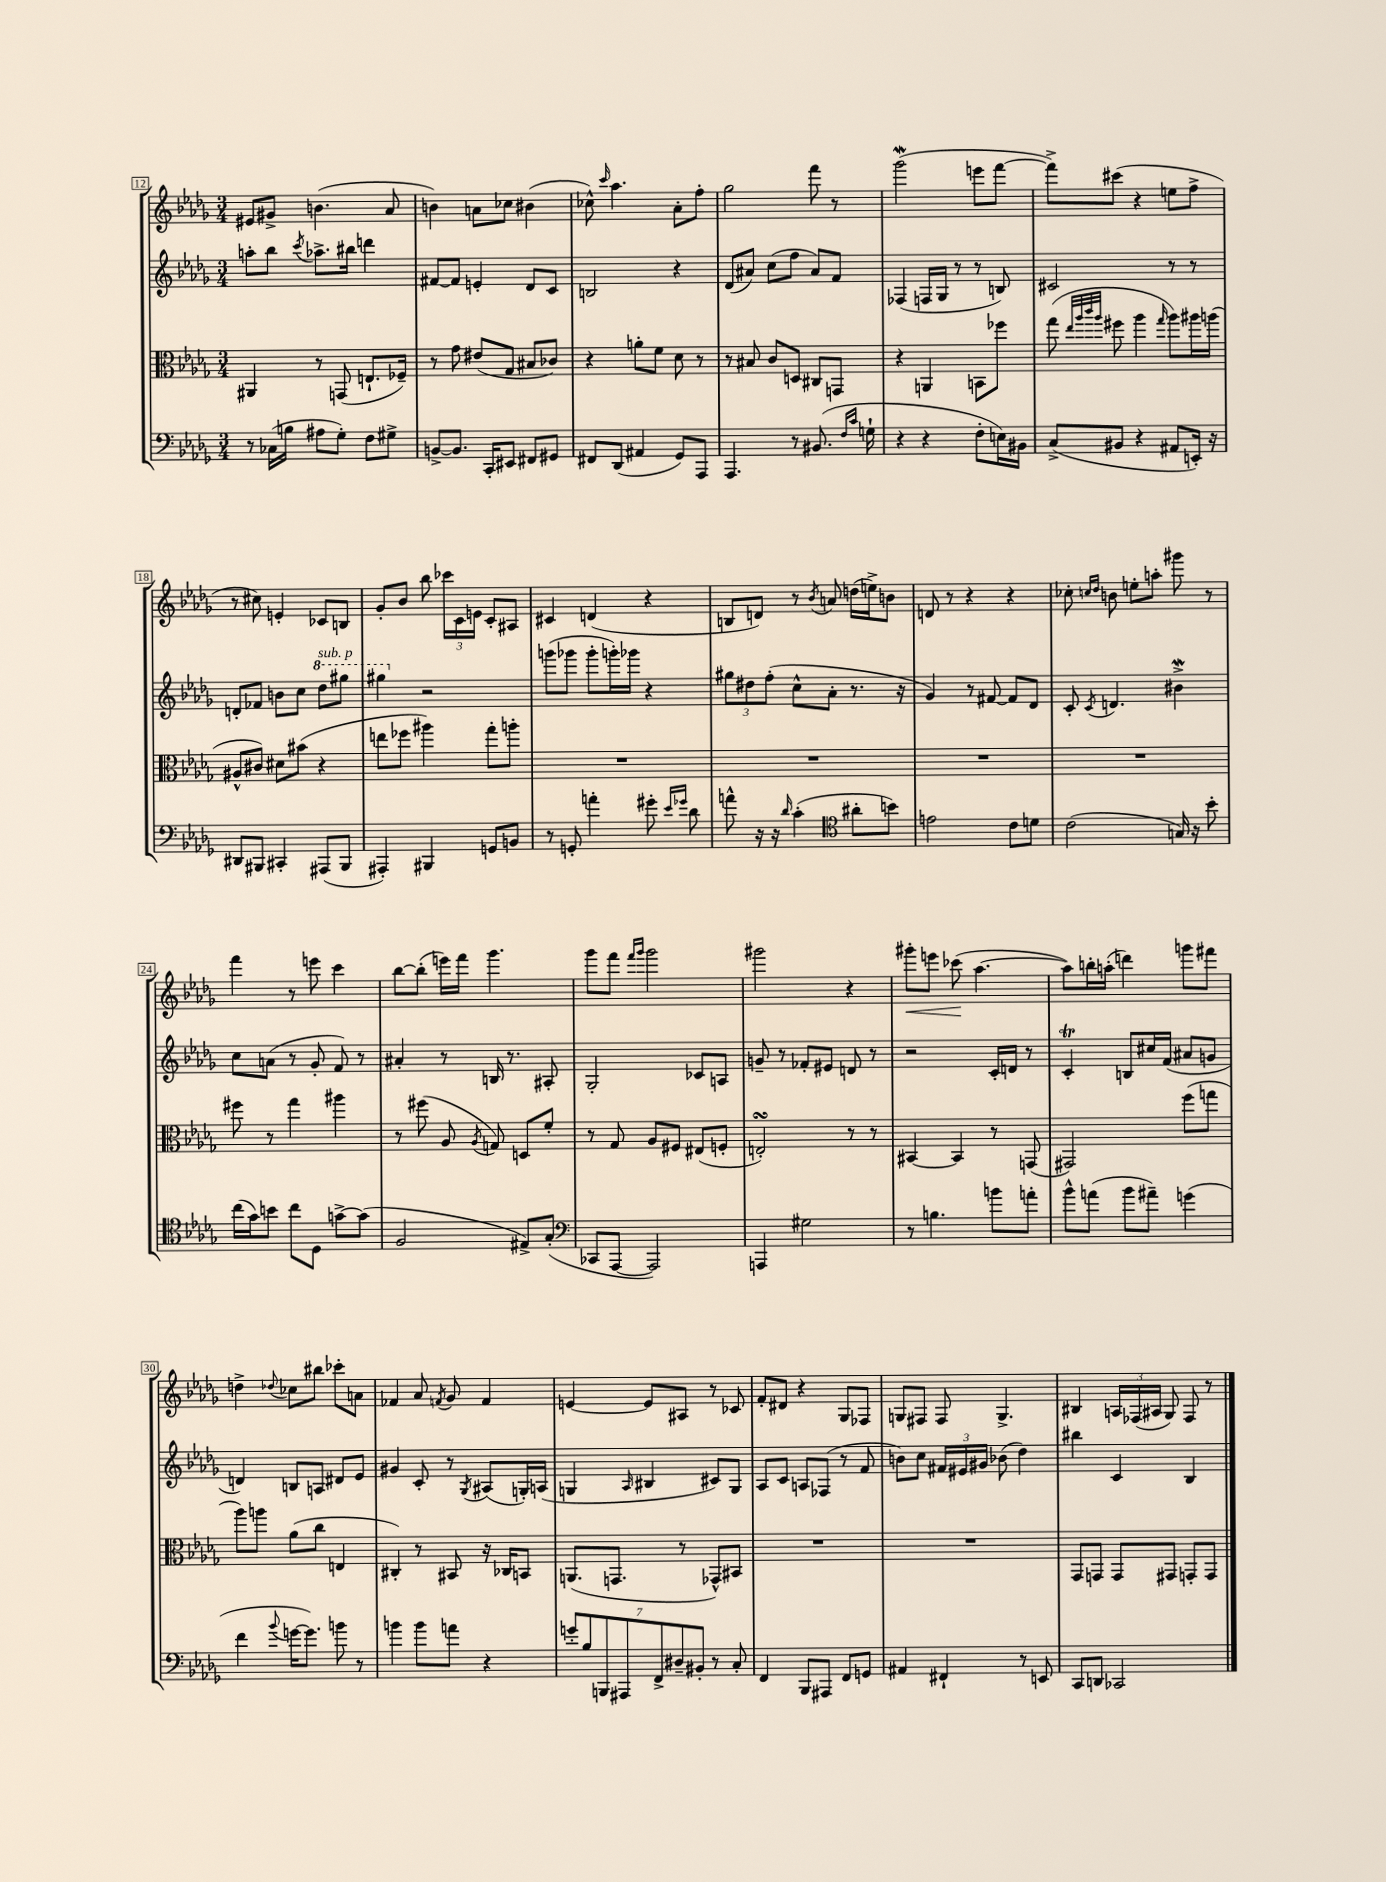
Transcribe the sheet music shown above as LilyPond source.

<<
\new StaffGroup <<
\new Staff = "s0" {
    \clef treble \key des \major \numericTimeSignature \time 3/4
    \autoBeamOff eis'8[ gis'8]-> b'4.( aes'8 |
    b'4) a'8[ ces''8] bis'4( |
    ces''8-^) \grace { c'''16 } aes''4. aes'8[-. f''8]-. |
    ges''2 f'''8 r8 |
    ges'''2\mordent( e'''8[ f'''8]~ |
    f'''8[->) cis'''8]( r4 e''8[ f''8]-> |
    r8 cis''8) e'4-. ces'8[ b8] |
    ges'8[-. bes'8] bes''8 \tuplet 3/2 { ces'''16[ c'16 e'16] } c'8[-. ais8] |
    cis'4 d'4( r4 |
    b8[ d'8]) r8 \acciaccatura { bes'8 } a'8 d''16[( e''16->) b'8] |
    d'8 r8 r4 r4 |
    ces''8-. \grace { c''16[ des''16] } b'8 e''8[-. a''8]-. gis'''8 r8 |
    f'''4 r8 e'''8 c'''4 |
    bes''8[~ bes''8]-.( e'''16[) f'''16] ges'''4. |
    ges'''8[ f'''8] \grace { f'''16[ ges'''16] } ges'''2 |
    gis'''2 r4 |
    gis'''8[-.\< e'''8] ces'''8\!( aes''4.~ |
    aes''8[) b''16-. a''16]-.( d'''4) g'''8[ fis'''8] |
    d''4-> \appoggiatura { des''8 } ces''8[ bis''8] ces'''8[-. a'8] |
    fes'4 aes'8 \acciaccatura { f'8 } ges'8 f'4 |
    e'4~ e'8[ ais8] r8 ces'8 |
    f'8[-. dis'8] r4 ges8[ fes8] |
    g8[ fis8] fis8 g4.-> |
    bis4 \tuplet 3/2 { a16[ fes16( ais16] } ges8) fes8 r8 \bar "|." |
}
\new Staff = "s1" {
    \clef treble \key des \major \numericTimeSignature \time 3/4
    \autoBeamOff a''8[-. bes''8] \acciaccatura { c'''8 } aes''8.[-> bis''16] d'''4 |
    fis'8[~ fis'8] e'4-. des'8[ c'8] |
    b2 r4 |
    des'8[( ais'8]) c''8[( f''8] ais'8[) f'8] |
    fes4( f16[ ges16] r8 r8 b8) |
    cis'2 r8 r8 |
    d'8[-. fes'8] b'8[ c''8] \ottava #1 des'''8[^\markup { \italic "sub. p" } gis'''8] |
    gis'''4 \ottava #0 r2 |
    g'''8[( ges'''8] ges'''8[-. g'''16-.) ges'''16] r4 |
    \tuplet 3/2 { gis''8[ dis''8 f''8]-.( } c''8[-^ aes'8]-. r8. r16 |
    ges'4) r8 fis'8~ fis'8[ des'8] |
    c'8-. \acciaccatura { c'8 } d'4. bis'4->\mordent |
    c''8[ a'8]( r8 ges'8-. f'8) r8 |
    ais'4-. r8 b16 r8. ais8-. |
    ges2-. ces'8[ a8] |
    g'8-- r8 fes'8[-. eis'8] d'8 r8 |
    r2 c'16[-. d'16] r8 |
    c'4-.\trill b8[ cis''16 f'16]( ais'8[ g'8] |
    d'4) b8[ a8] dis'8[ ees'8] |
    gis'4 c'8-. r8 \acciaccatura { ges8 } ais8[( g16-.) a16]( |
    g4 \grace { aes16 } bis4 cis'8[) g8] |
    aes8[ c'8] a8[ fes8]( r8 f'8 |
    b'8[) c''8] \tuplet 3/2 { fis'16[ eis'16 gis'16] } bes'8( des''4) |
    bis''4 c'4 bes4 \bar "|." |
}
\new Staff = "s2" {
    \clef alto \key des \major \numericTimeSignature \time 3/4
    \autoBeamOff ais,4 r8 g,8( e8.[-! fes16]--) |
    r8 ges'8 eis'8[( ges8] bis8[ ces'8]) |
    r4 a'8[-. f'8] des'8 r8 |
    r8 bis8 c'8[ d8] cis8[ g,8] |
    r4 a,4 b,8[ fes''8] |
    ges''8( \grace { ees''32[ aes''32 c'''32 aes''32] } fis''8 aes''4 \grace { ges''16 } aes''8[) ais''16 a''16]( |
    ais8[-^ cis'8]) dis'8[ bis'8]( r4 |
    e''8[ fes''8] ais''4) ges''8[-. a''8]-. |
    R2. |
    R2. |
    R2. |
    R2. |
    fis''8 r8 ges''4 ais''4 |
    r8 fis''8( aes8 \acciaccatura { aes8 } g8) d8[ f'8]-. |
    r8 ges8 aes8[ fis8] eis8[( f8]-. |
    e2-.\turn) r8 r8 |
    bis,4~ bis,4 r8 g,8( |
    gis,2) f''8[( g''8] |
    aes''8[) a''8] aes'8[( c''8] e4 |
    cis4-.) r8 bis,8 r16 ces16[ b,8] |
    a,8.[( g,8.] r8 ges,8[-^) bis,8] |
    R2. |
    R2. |
    ges,8[ g,8] g,8[ gis,8] g,8[-. g,8] \bar "|." |
}
\new Staff = "s3" {
    \clef bass \key des \major \numericTimeSignature \time 3/4
    \autoBeamOff r8 ces16[( b16] ais8[ ges8]-.) f8[ gis8]-> |
    b,8[~-> b,8.] c,16[-. eis,8] fis,8[ gis,8] |
    fis,8[ des,8]( ais,4 ges,8[) aes,,8] |
    aes,,4. r8 bis,8.( \grace { f16[ c'16] } g16-! |
    r4 r4 f8[-. e16) bis,16] |
    c8[->( bis,8] r4 ais,8[ e,16]-.) r16 |
    dis,8[ bis,,8] cis,4-. ais,,8[( bis,,8] |
    ais,,4-.) bis,,4 g,8[ b,8] |
    r8 g,8-. a'4-. gis'8-. \grace { ees'16[ ges'16] } des'8 |
    a'8-^ r16 r16 \grace { des'16 } c'4-.( \clef tenor ais'8[-. b'8]) |
    e'2 c'8[ d'8] |
    c'2( g16) r16 bes'8-. |
    c''16[( ges'16) b'8] c''8[ des8] g'8[~-> g'8]( |
    f2 eis8[->) ges8]-.( |
    \clef bass ces,8[ aes,,8]~ aes,,2) |
    a,,4 gis2 |
    r8 b4. b'8[ a'8]-. |
    bes'8[-^ a'8]( bes'8[ ais'8]--) g'4( |
    f'4 \appoggiatura { bes'8 } g'16[~ g'8.]) b'8 r8 |
    b'4 b'8[ a'8] r4 |
    \tuplet 7/4 { g'8[-. bes8 b,,8 ais,,8 f,8-> dis8-- bis,8]-. } r8 c8-. |
    f,4 bes,,8[ ais,,8] f,8[ g,8] |
    ais,4 fis,4-! r8 e,8 |
    c,8[ d,8] ces,2 \bar "|." |
}
>>
>>
\layout { \context { \Score currentBarNumber = #12 \override BarNumber.stencil = #(make-stencil-boxer 0.1 0.3 ly:text-interface::print) } }
